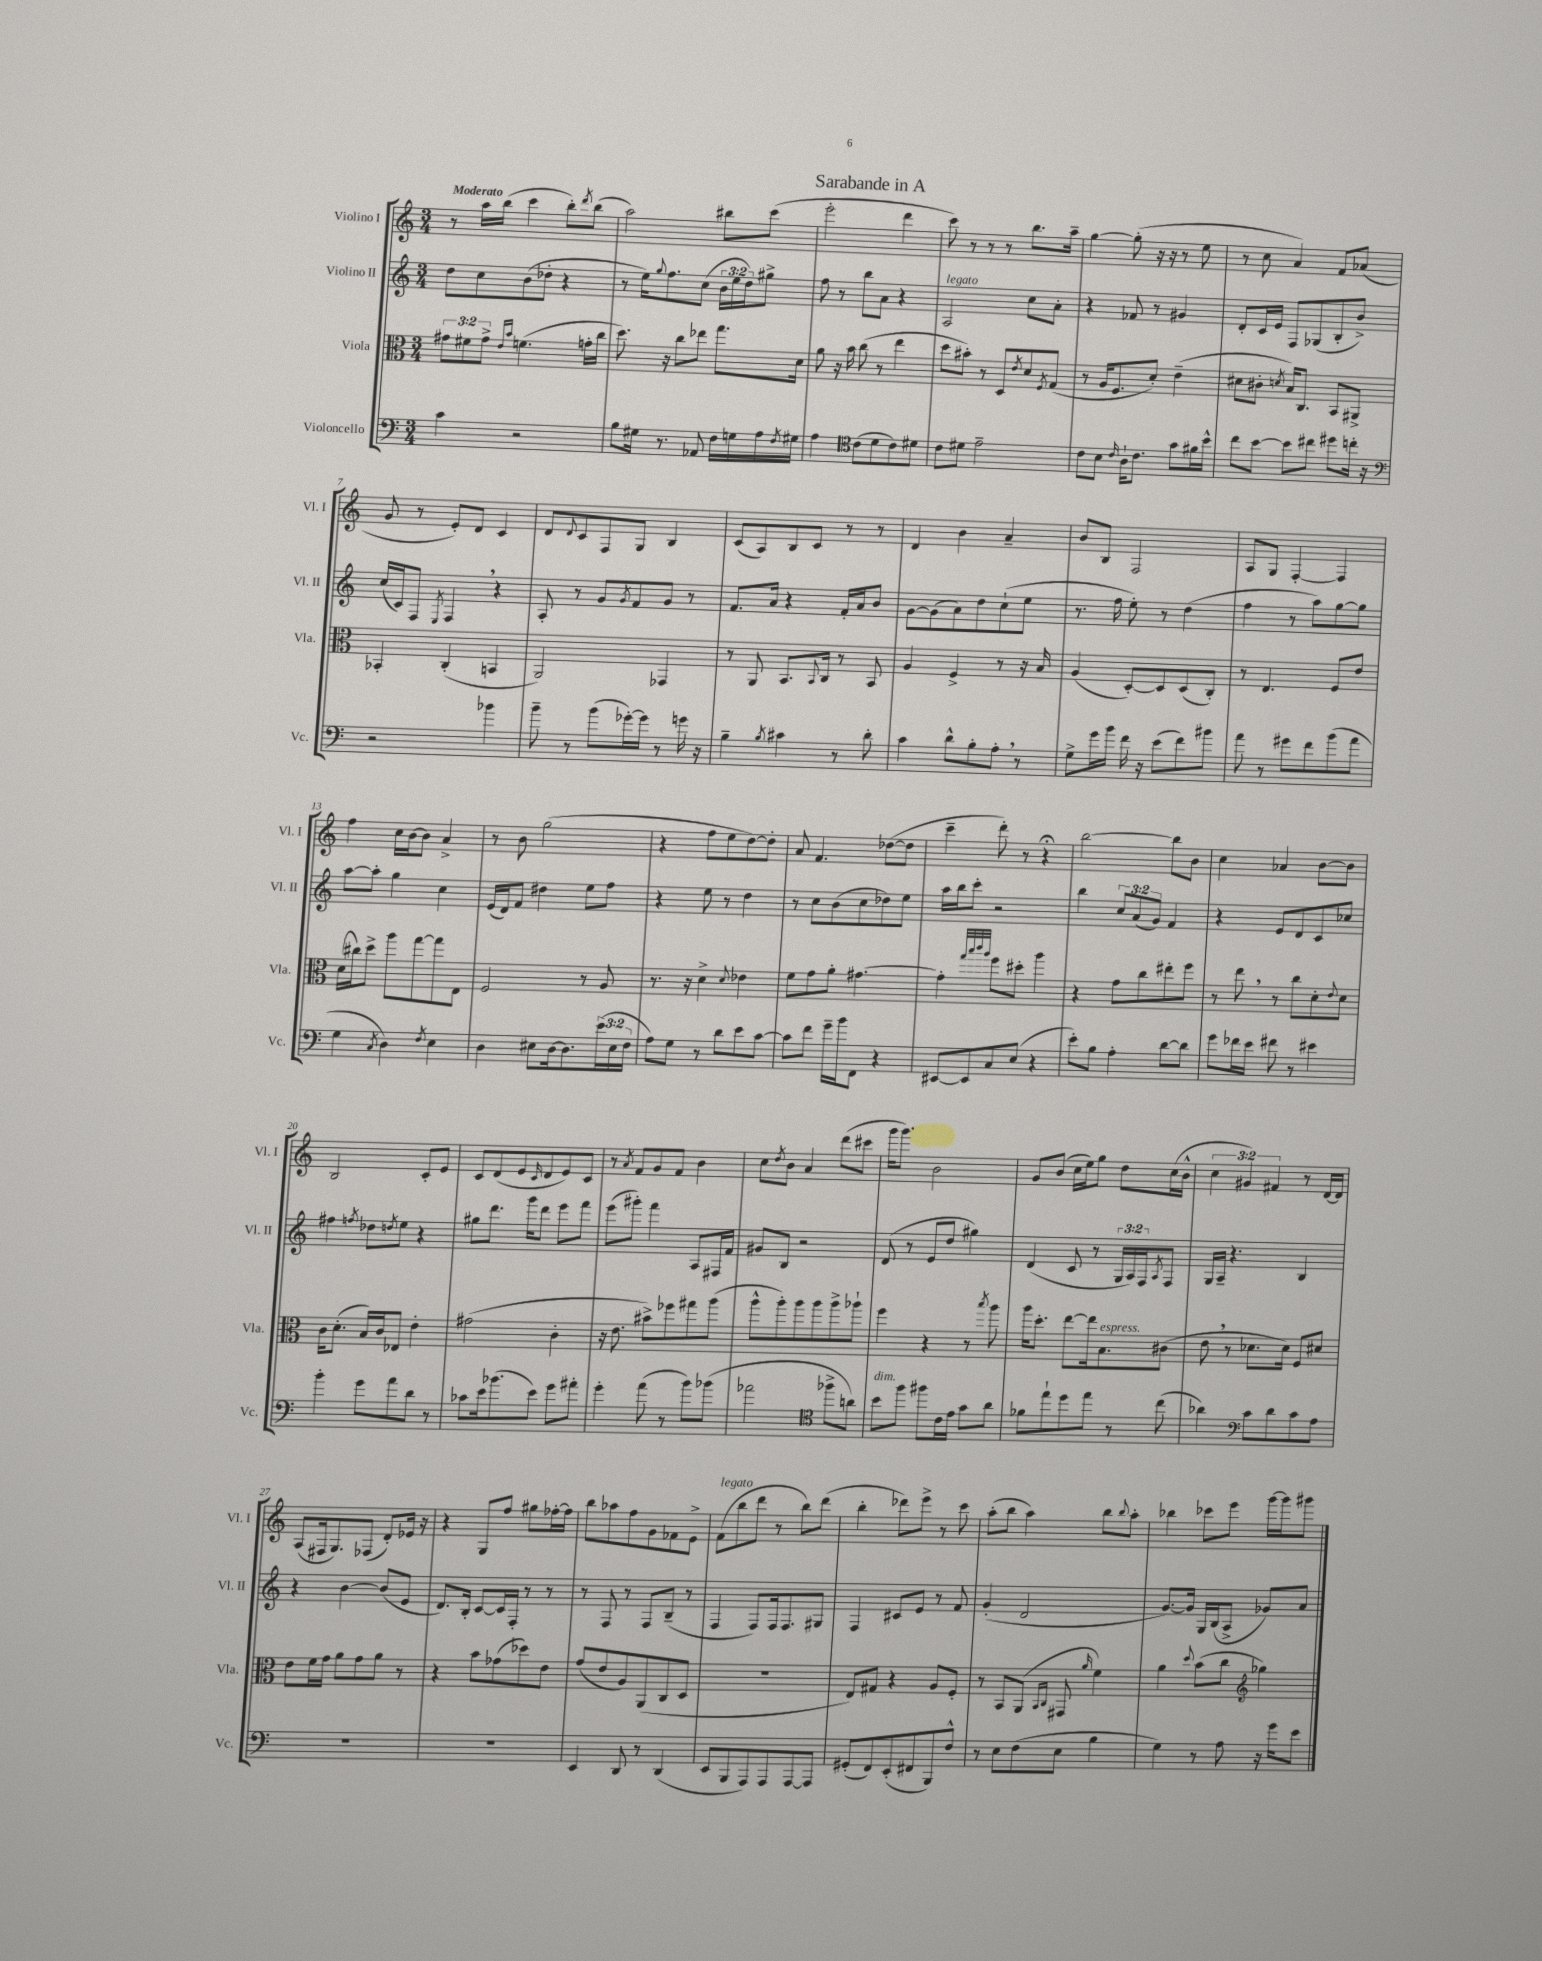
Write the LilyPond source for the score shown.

\header { title = "Sarabande in A" }
<<
\new StaffGroup <<
\new Staff = "s0" \with { instrumentName = "Violino I" shortInstrumentName = "Vl. I" } {
    \clef treble \key c \major \numericTimeSignature \time 3/4 \override Staff.TupletNumber.text = #tuplet-number::calc-fraction-text \tempo "Moderato"
    r8 a''16 b''16( c'''4 b''8-.) \acciaccatura { d'''8 } b''8( |
    a''2) bis''8 c'''8( |
    e'''2-. d'''4 |
    c'''8) r8 r8 r8 b''8. a''16-- |
    g''4~ g''8-.( r16 r16 r8 e''8 |
    r8 c''8 a'4) f'8 aes'8( |
    g'8 r8 e'8-.) d'8 c'4 |
    d'8 \appoggiatura { d'8 } c'8 f8 g8 b4 |
    c'8( a8) b8 c'8 r8 r8 |
    d'4 b'4 a'4-- |
    b'8 b8 f2 |
    a8 g8 f4~-. f4 |
    f''4 c''16 b'16~ b'8 a'4-> |
    r8 b'8 g''2( |
    r4 f''8 e''8 d''8~) d''8-. |
    a'8 f'4. des''8~( des''8 |
    c'''4-- d'''8-.) r8 r4\fermata |
    b''2~ b''8 b'8 |
    c''4 aes'4 b'8~ b'8 |
    b2 c'8-. e'8 |
    c'8 d'8( e'8 \grace { c'16 } d'8 e'8) c'8 |
    r8 \acciaccatura { a'8 } f'8 g'8 f'8 b'4 |
    c''8 \acciaccatura { d''8 } b'8 a'4 d'''8( cis'''8 |
    g'''16 g'''8.) b'2 |
    g'8 b'8( c''16 e''16) g''8 d''8 c''16( b'16-^ |
    \tuplet 3/2 { c''4 gis'4) fis'4 } r8 d'16~ d'16 |
    a8( fis16 g8.) fes8( d'8-.) ees'16 r16 |
    r4 g8 f''8 gis''8 fes''16~-. fes''16 |
    b''8 aes''8 f''8 g'8 fes'8 e'8-> |
    f'8^\markup { \italic "legato" }( b''8 d'''8 r8 b''8) d'''8( |
    b''4-. des'''8) e'''8-> r8 c'''8 |
    a''8-.( b''8 a''4) b''8 \appoggiatura { b''8 } a''8-. |
    bes''4 ces'''8 e'''8 g'''16~ g'''16 gis'''8 \bar "|." |
}
\new Staff = "s1" \with { instrumentName = "Violino II" shortInstrumentName = "Vl. II" } {
    \clef treble \key c \major \numericTimeSignature \time 3/4 \override Staff.TupletNumber.text = #tuplet-number::calc-fraction-text
    d''8 c''8 b'8( des''8-. r4 |
    r8 e''16) \appoggiatura { g''8 } f''8. c''8( \tuplet 3/2 { b'16 e''16 d''16) } gis''8-> |
    f''8 r8 b''8 a'8 r4 |
    a2^\markup { \italic "legato" } c''8 a'8-. |
    r4 fes'8 r8 gis'4 |
    d'8-. c'16 e'16 f8 ges8( b8-. b'8->) |
    c''16( c'16) f8 \acciaccatura { e8 } f4 \breathe r4 |
    a8-. r8 g'8 \acciaccatura { g'8 } f'8 g'8 r8 |
    f'8. a'16 r4 f'16-. a'16 b'8 |
    g'8~ g'8( a'8) d''8 c''8-!( e''8 |
    r8. f''16 e''8-.) r8 d''4( |
    f''4 r8 a''8) g''8~ g''8 |
    a''8~ a''8-. g''4 c''4 |
    e'16( d'16) f'8 dis''4 e''8 f''8 |
    r4 e''8 r8 d''4 |
    r8 c''8 b'8( c''8 des''8) e''8 |
    a''16 b''16 c'''8-. r2 |
    b''4 \tuplet 3/2 { c''8 a'8( g'8) } f'4 |
    r4 e'8 d'8 c'8 ces''8 |
    fis''4 \acciaccatura { f''8 } des''8 \acciaccatura { d''8 } e''8 r4 |
    gis''8 d'''8. g'''16 d'''8 e'''8 f'''8 |
    e'''8( gis'''8-.) f'''4 a8 fis16 f'16 |
    gis'8 b8 r2 |
    d'8( r8 e'8 d''8 gis''4) |
    d'4( c'8 r8 \tuplet 3/2 { g16 a16) f16 } \acciaccatura { a8 } f8 |
    g16 a16-- r4. b4 |
    r4 b'4~ b'8( e'8 |
    d'8.) b16-. c'8~ c'16 f16-. r8 r8 |
    r8 f8 r8 f8 b8--( r8 |
    f4 f8) f16 f8. gis8 |
    f4 cis'8 e'8 r8 f'8 |
    g'4-.( d'2 |
    g'8.~) g'16 g16 b16( a8-> ges'8) a'8 \bar "|." |
}
\new Staff = "s2" \with { instrumentName = "Viola" shortInstrumentName = "Vla." } {
    \clef alto \key c \major \numericTimeSignature \time 3/4 \override Staff.TupletNumber.text = #tuplet-number::calc-fraction-text
    \tuplet 3/2 { gis'8 fis'8 gis'8-> } \grace { e'16 b'16 } f'4.( g'16-. c''16 |
    d''8.) r16 c''8 ees''8 g''8. d'16 |
    a'8 r16 b'16 c''8( r8 e''4 |
    d''8 bis'8-.) r8 d8 \acciaccatura { e'8 } d'8 \acciaccatura { f8 } g8( |
    r8 a16 f8. d'8-.) e'4--( |
    dis'8 cis'8-. \acciaccatura { d'8 } b16) c8. b,8 ais,8-> |
    bes,4-. c4-.( b,4 |
    a,2) ges,4 |
    r8 a,8 b,8. \appoggiatura { b,8 } c16 r8 b,8 |
    a4 f4-> r8 r16 b16 |
    a4( d8~-.) d8 d8( c8-.) |
    r8 e4. f8 e'8 |
    d'16( cis''16) d''8-> a''8 g''8~ g''8 e8 |
    f2 r8 a8 |
    r8. r16 d'4-> \appoggiatura { d'8 } ees'4 |
    f'8 g'8 a'8-. gis'4.~ |
    gis'4-. \grace { g''32 b''32 c'''32 a''32 } f''8 dis''8-. a''4 |
    r4 g'8 c''8 eis''8-. f''8 |
    r8 e''8 \breathe r8 c''8 d'8-. \appoggiatura { e'8 } d'8 |
    c'16 d'8.-.( b16) c'16 ees8 e'4-. |
    gis'2( c'4-. |
    r16 e'8. bis'8->) fes''8 gis''8 a''8( |
    a''8-^ a''8-.) a''8 a''8 a''8-> aes''8-! |
    f''4 r4 r8 \acciaccatura { b''8 } a''8 |
    a''16 d''8.-. e''8~ e''16 b8.^\markup { \italic "espress." } cis'8( |
    e'8 \breathe r8 des'8. des'16) f8 dis'8 |
    e'8 f'16 g'16 a'8 g'8 a'8 r8 |
    r4 b'8 ges'8( des''8) e'8 |
    g'8( e'8 a8) a,8( c8 d8 |
    R2. |
    e8) gis8 r4 a8 f8-. |
    r8 b,8 a,8( \grace { b,16 c16 } gis,8 \grace { a'16 } f'4) |
    a'4 \appoggiatura { d''8 } b'8( c''8 \clef treble ges''4) \bar "|." |
}
\new Staff = "s3" \with { instrumentName = "Violoncello" shortInstrumentName = "Vc." } {
    \clef bass \key c \major \numericTimeSignature \time 3/4 \override Staff.TupletNumber.text = #tuplet-number::calc-fraction-text
    c'4 r2 |
    b8 gis16 r8. aes,8 f16 g16 a16 \acciaccatura { f8 } gis16 |
    a4 \clef tenor c'8( d'8 c'8) dis'8 |
    c'8 dis'8 e'2-- |
    c'8 b8 \grace { c'16 } a16-! c'8. g'8 fis'16 b'16-^ |
    c''8 b'8~ b'8 cis''8 dis''8 c''16-. r16 |
    \clef bass r2 bes'4 |
    b'8-- r8 b'8( ges'16~-.) ges'16 r8 g'16 r16 |
    b4-- \acciaccatura { b8 } cis'4 r8 d'8-. |
    c'4 d'8-^ b8-. a8-. \breathe r8 |
    g8-> g'16 b'16 f'16 r16 e'8( f'8) bis'8 |
    a'8 r8 gis'8 f'8 b'8( a'8 |
    g4 \acciaccatura { c8 } d4) \acciaccatura { f8 } e4 |
    d4 eis8 d16~ d8. \tuplet 3/2 { e'16( eis16 f16 } |
    a8) g8 r8 d'8 e'8 c'8~ |
    c'8 f'8 g'16-- b'16 f,8 r4 |
    eis,8~ eis,8 c8 e8( r4 |
    e'8-.) b8 a4-. d'8~ d'8 |
    g'8 fes'16 e'16 fis'8 r8 eis'4 |
    b'4-. g'8 a'8 d'8 r8 |
    ces'8 e'16 bes'8.( e'8) g'8 ais'8-. |
    g'4-. a'8( r8 b'8) bes'8( |
    aes'2 \clef tenor fes''8-> a'8) |
    b'8^\markup { \italic "dim." } f''8 fis''8 c'16 e'16 g'8 a'8 |
    fes'8 e''8-! d''8 e''8 r8 c''8( |
    aes'4) \clef bass c'8 d'8 c'8 a8 |
    R2. |
    R2. |
    e,4 d,8 r8 d,4( |
    e,8 b,,8 a,,8) a,,8 a,,8~ a,,8 |
    gis,8-.( f,8) e,8-.( fis,8 b,,8) f8-^ |
    r8 e8 f8( e8 b4 |
    g4) r8 a8 r16 g'16 e'8 \bar "|." |
}
>>
>>
